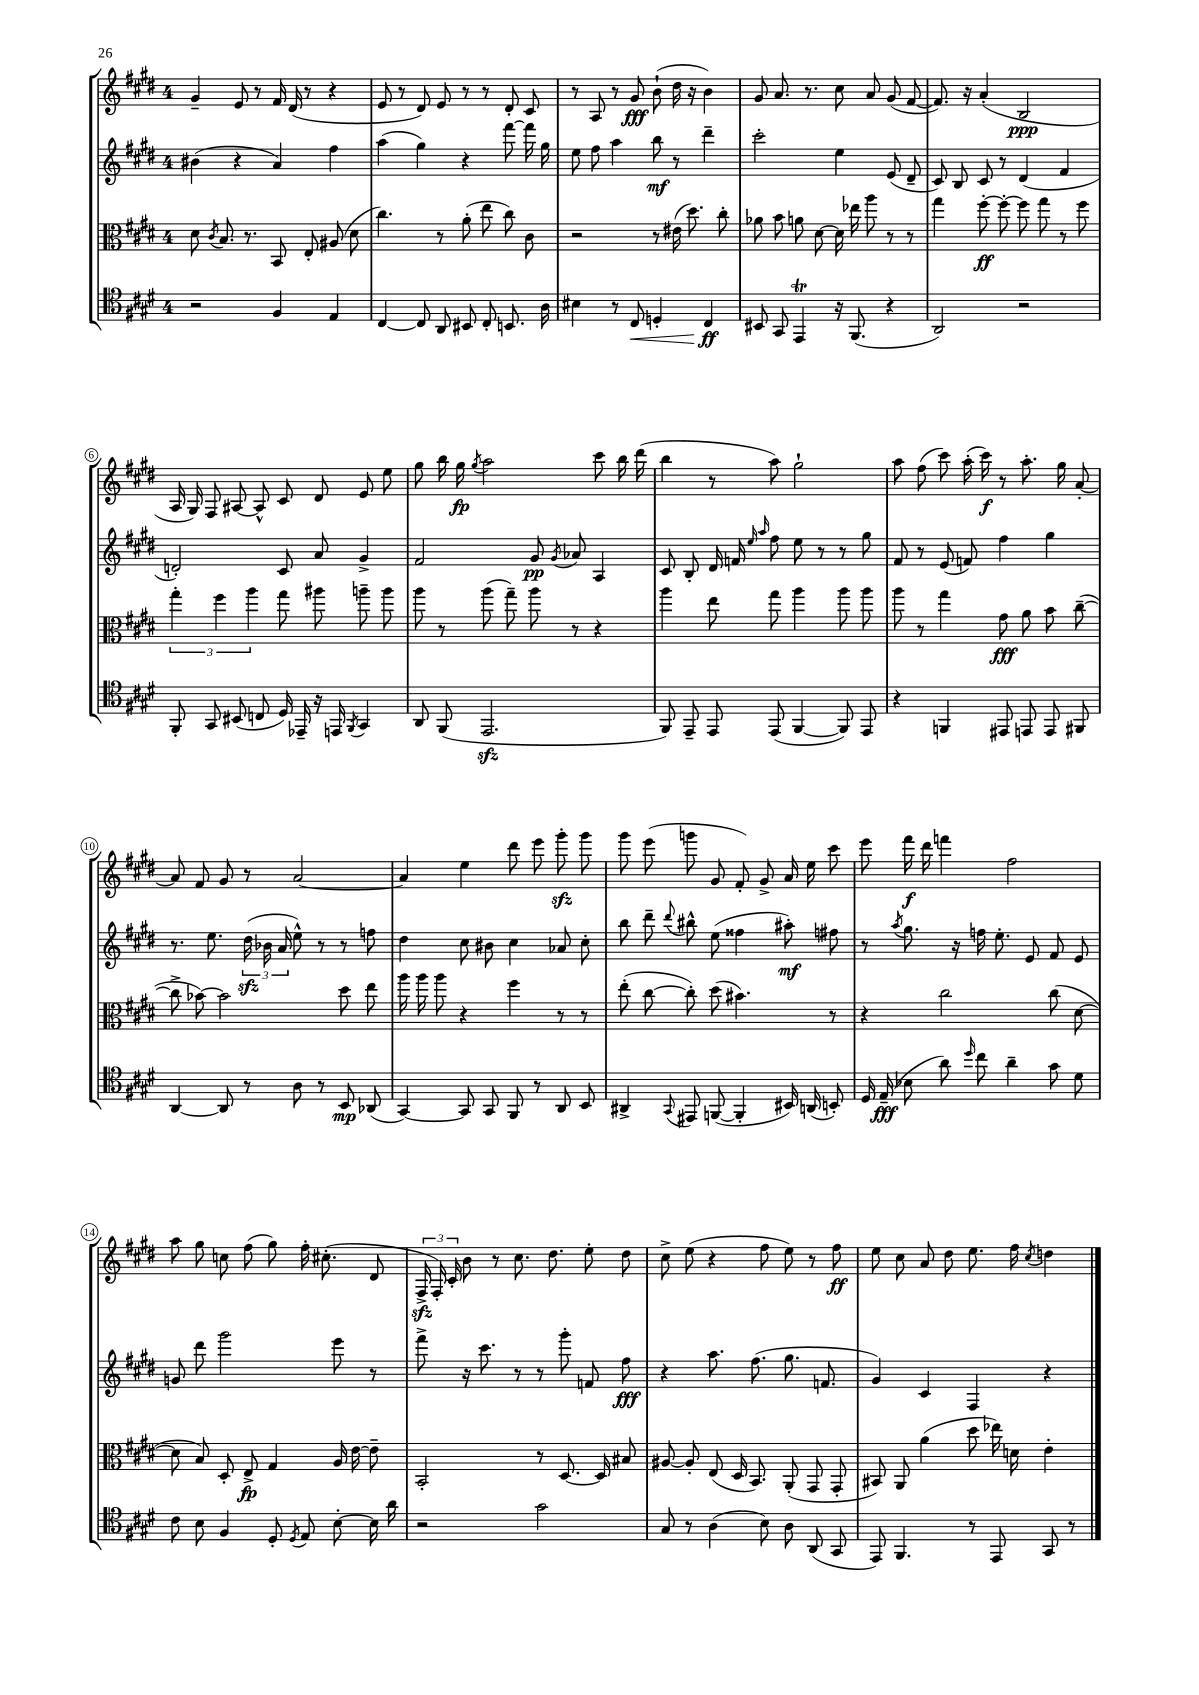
<<
\new StaffGroup <<
\new Staff = "s0" {
    \clef treble \key e \major \once \override Staff.TimeSignature.style = #'single-digit \time 4/4
    \autoBeamOff gis'4-- e'8 r8 fis'16 dis'16( r8 r4 |
    e'8 r8 dis'8) e'8 r8 r8 dis'8-. cis'8 |
    r8 a8 r8 gis'8\fff b'8-!( dis''16 r16 b'4) |
    gis'8 a'8. r8. cis''8 a'8 gis'8( fis'8~ |
    fis'8.) r16 a'4-.( b2\ppp |
    a16 gis16) fis8 ais8~ ais8-^ cis'8 dis'8 e'8 e''8 |
    gis''8 b''16 gis''16\fp \acciaccatura { gis''8 } a''2 cis'''8 b''16 dis'''16( |
    b''4 r8 a''8) gis''2-! |
    a''8 fis''8( cis'''8) a''16-.( cis'''16\f) r8 a''8.-. gis''16 a'8~-. |
    a'8 fis'8 gis'8 r8 a'2~ |
    a'4 e''4 dis'''8 e'''8 gis'''8-.\sfz gis'''8 |
    gis'''8 e'''8( g'''8 gis'8 fis'8-.) gis'8-> a'16 e''16 cis'''8 |
    e'''8 fis'''16\f dis'''16 f'''4 fis''2 |
    a''8 gis''8 c''8 fis''8( gis''8) fis''16-. cis''8.-.( dis'8 |
    \tuplet 3/2 { fis16->\sfz fis16-.) cis'16-. } b'8 r8 cis''8. dis''8. e''8-. dis''8 |
    cis''8-> e''8( r4 fis''8 e''8) r8 fis''8\ff |
    e''8 cis''8 a'8 dis''8 e''8. fis''16 \acciaccatura { cis''8 } d''4 \bar "|." |
}
\new Staff = "s1" {
    \clef treble \key e \major \once \override Staff.TimeSignature.style = #'single-digit \time 4/4
    \autoBeamOff bis'4( r4 a'4) fis''4 |
    a''4( gis''4) r4 fis'''8~ fis'''16 gis''16 |
    e''8 fis''8 a''4 b''8\mf r8 dis'''4-- |
    cis'''2-. e''4 e'8( dis'8-- |
    cis'8) b8 cis'8 r8 dis'4( fis'4 |
    d'2-.) cis'8 a'8 gis'4-> |
    fis'2 gis'8\pp \acciaccatura { gis'8 } aes'8 a4 |
    cis'8 b8-. dis'16 f'16 \grace { e''16 a''16 } fis''8 e''8 r8 r8 gis''8 |
    fis'8 r8 e'8( f'8) fis''4 gis''4 |
    r8. e''8. \tuplet 3/2 { dis''16\sfz( bes'16 a'16 } e''8-^) r8 r8 f''8 |
    dis''4 cis''8 bis'8 cis''4 aes'8 cis''8-. |
    b''8 dis'''8-- \appoggiatura { dis'''8 } bis''8-^ e''8( fisis''4 ais''8-.\mf) fis''8 |
    r8 \acciaccatura { a''8 } gis''8. r16 f''16 e''8.-. e'8 fis'8 e'8 |
    g'8 dis'''8 gis'''2 e'''8 r8 |
    fis'''8-> r16 cis'''8. r8 r8 gis'''8-. f'8 fis''8\fff |
    r4 a''8. fis''8.( gis''8. f'8. |
    gis'4) cis'4 fis4 r4 \bar "|." |
}
\new Staff = "s2" {
    \clef alto \key e \major \once \override Staff.TimeSignature.style = #'single-digit \time 4/4
    \autoBeamOff dis'8 \acciaccatura { cis'8 } b8. r8. b,8 e8-. ais8( dis'8 |
    cis''4.) r8 a'8-.( e''8 cis''8) cis'8 |
    r2 r8 eis'16( dis''8.) cis''8-. |
    aes'8 b'8 a'8 dis'8~ dis'16 ees''16 a''8 r8 r8 |
    gis''4 fis''8~-.\ff fis''8~-. fis''8 gis''8 r8 fis''8 |
    \tuplet 3/2 { gis''4-. fis''4 a''4 } gis''8 ais''8 a''8-- a''8 |
    a''8 r8 a''8( gis''8--) a''8 r8 r4 |
    a''4 e''8 gis''8 a''4 a''8 a''8 |
    a''8 r8 gis''4 gis'8\fff a'8 b'8 cis''8~--( |
    cis''8-> bes'8~) bes'2 dis''8 e''8 |
    a''16 a''16 a''8 r4 fis''4 r8 r8 |
    e''8-.( cis''8~ cis''8-.) dis''8( bis'4.) r8 |
    r4 cis''2 cis''8( dis'8~ |
    dis'8 b8) dis8-. e8->\fp gis4 a16 e'16~ e'8-- |
    b,2-. r8 dis8.~ dis16 bis8 |
    ais8~ ais8-. e8( dis16 b,8.) a,8-.( gis,8 gis,8-. |
    bis,8) a,8 a'4( dis''8 ees''16) d'16 e'4-. \bar "|." |
}
\new Staff = "s3" {
    \clef tenor \key e \major \once \override Staff.TimeSignature.style = #'single-digit \time 4/4
    \autoBeamOff r2 fis4 e4 |
    cis4~ cis8 a,8 bis,8 cis8-. b,8. a16 |
    bis4 r8 cis8\< d4-. cis4\ff\! |
    bis,8 gis,8 e,4\trill r16 fis,8.( r4 |
    a,2) r2 |
    fis,8-. gis,8 bis,8( c8 dis16) ees,16-- r16 e,16 \acciaccatura { fis,8 } gis,4 |
    a,8 fis,8( e,2.\sfz |
    fis,8) e,8-- e,8 e,8( fis,4~ fis,8) e,8 |
    r4 f,4 eis,8 e,8 e,8 fis,8 |
    a,4~ a,8 r8 a8 r8 b,8\mp aes,8( |
    gis,4~) gis,8 gis,8 fis,8 r8 a,8 b,8 |
    ais,4-> \appoggiatura { gis,8 } eis,8 f,8~( f,4-. bis,16) a,16( b,8-.) |
    dis16 e16--\fff( bes8 a'8) \grace { dis''16 } cis''8 a'4-- gis'8 dis'8 |
    cis'8 b8 fis4 dis8-. \acciaccatura { dis8 } e8 b8~-. b16 a'16 |
    r2 gis'2 |
    gis8 r8 a4( b8) a8 a,8( gis,8 |
    e,8) fis,4. r8 e,8 gis,8 r8 \bar "|." |
}
>>
>>
\layout { \context { \Score \override BarNumber.stencil = #(make-stencil-circler 0.1 0.3 ly:text-interface::print) } }
